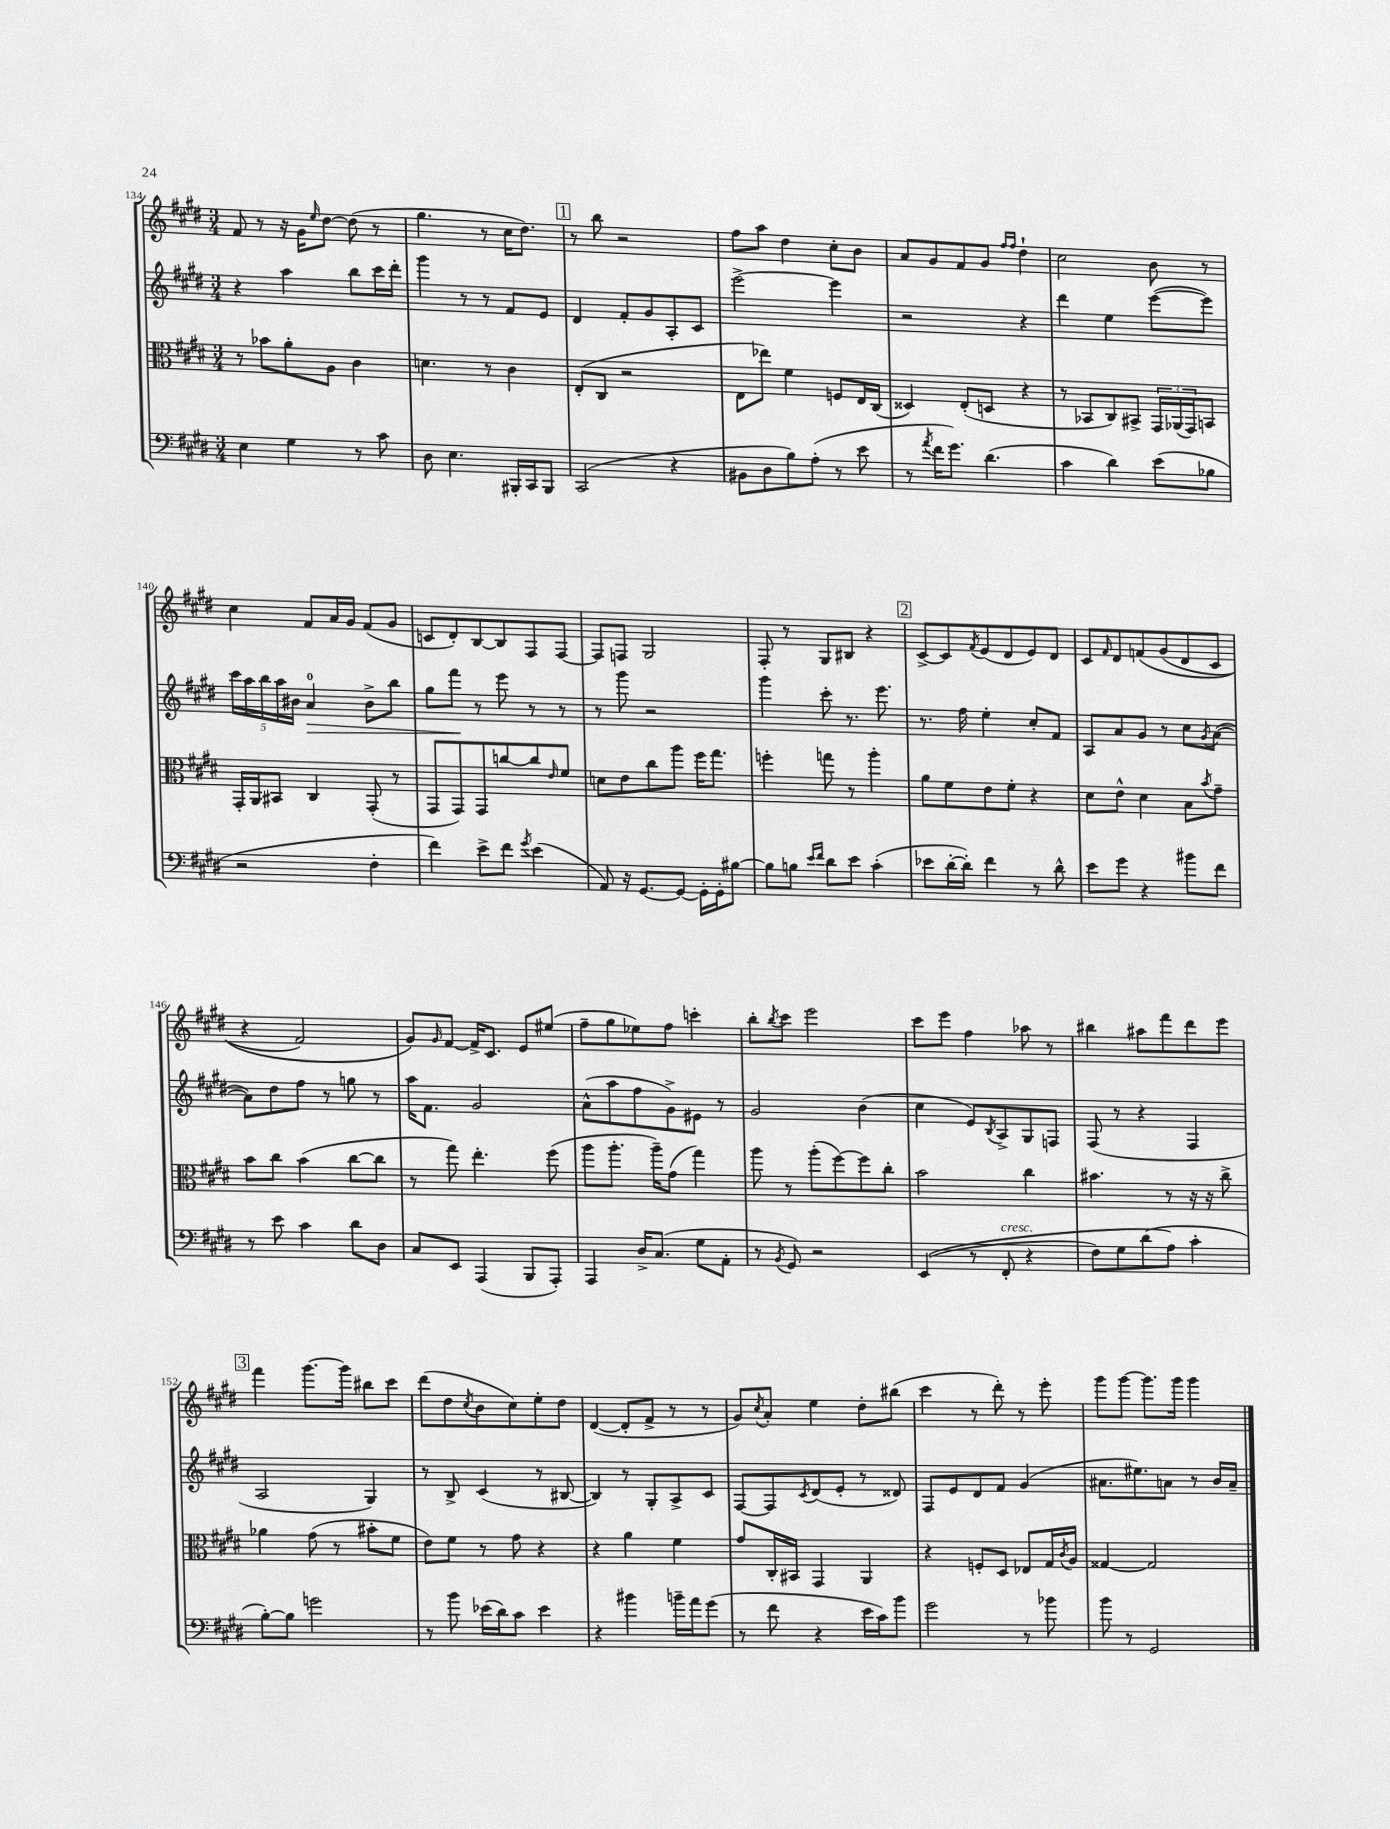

**kern	**kern	**kern	**kern
*staff4	*staff3	*staff2	*staff1
*clefF4	*clefC3	*clefG2	*clefG2
*k[f#c#g#d#]	*k[f#c#g#d#]	*k[f#c#g#d#]	*k[f#c#g#d#]
*M3/4	*M3/4	*M3/4	*M3/4
4E\	8r	4r	8f#/
.	8b-\L	.	8r
4G#\	8a'\	4aa\	16r
.	.	.	16g#\LK
.	.	.	16qqee/
.	8A\J	.	[8dd#\J
8r	4c#\	8bb\L	(8dd#\]
8c#\	.	16ccc#\L	8r
.	.	16ddd#'\JJ	.
=	=	=	=
8D#\	4.d\	4ggg#\	4.gg#\
4.E\	.	.	.
.	.	8r	.
.	8r	8r	8r
16BBB#'/LL	4c#\	8f#/L	16cc#\LK
16CC#/J	.	.	8.dd#\J)
8BBB#/J	.	8e/J	.
=	=	=	=
(2CC#/	(8E'/L	4d#/	8r
.	8C#/J	.	8bb\
.	2r	8f#'/L	2r
.	.	8g#/	.
4r	.	8A'/	.
.	.	8c#/J	.
=	=	=	=
8BB#\L	8E\L	[2eee^\	8ff#\L
8D#\	8ee-\J)	.	8aa\J
8B\)	4f#\	.	4dd#\
(8A'\J	.	.	.
8r	8F/L	4eee\]	8cc#'\L
8e\	16E/L	.	8b\J
.	(16C#/JJ	.	.
=	=	=	=
8r	4D##/)	2r	8a/L
8qa/	.	.	.
16f#\LK	.	.	8g#/
8.g#\J)	.	.	.
.	(8E'/L	.	8f#/
(4.d#\	8D/J	.	8g#/J
.	.	.	16qqff#/LL
.	.	.	16qqff#/JJ
.	4r	4r	4dd#`\
=	=	=	=
4c#\	8r	4ddd#\	2cc#\
.	8BB-/L	.	.
4d#\)	8C#/)	4ee\	.
.	8BB#^/J	.	.
(8e\L	24GG#/LL	([8eee\L	8b\
.	(24AA-/	.	.
.	24GG#/J)	.	.
8B-\J	8BB/J	8eee\]J)	8r
=	=	=	=
2r	16GG#'/LL	20ccc#\LL	4cc#\
.	.	20aa\	.
.	16AA/J	.	.
.	.	20bb\	.
.	8BB#/J	.	.
.	.	20aa\	.
.	.	20b#\JJ	.
.	4C#/	4a/	8f#/L
.	.	.	16a/L
.	.	.	16g#/JJ
4F#'\	(8GG#'/	8b#^\L	(8f#/L
.	8r	8bb\J	8g#/J
=	=	=	=
4f#\)	8GG#/L	8gg#\L	8c/L
.	8GG#/)	8fff#\J	8d#'/)
8e^\L	8GG#/	8r	[8B/
8f#\J	[8cc/	8eee\	8B/]
8qg#/	.	.	.
(4e\	8cc/]	8r	8F#/
.	16qqe/	.	.
.	8f#/J	8r	[8F#/J
=	=	=	=
8AA/)	8d\L	8r	8F#/]L
16r	8e\	8ggg#\	8F/J
[8.GG#/L	.	.	.
.	8cc#\	2r	2G#/
8GG#/_J	8aa\J	.	.
16GG#'\]LL	16ff#\LK	.	.
16GG#'\J	8.gg#\J	.	.
[8B#\J	.	.	.
=	=	=	=
8B#\]L	4ff'\	4ggg#\	8F#'/
8B\J	.	.	8r
16qqe/LL	.	.	.
16qqf#/JJ	.	.	.
8d#\L	8gg\	8ccc#'\	8G#/L
8e\J	8r	8.r	8B#/J
(4c#'\	4aa'\	.	4r
.	.	8.eee\	.
=	=	=	=
8e-\L	8a\L	8.r	[8c#^/L
[16d#'\L	8f#\	.	8c#/]
16d#'\]JJ)	.	16ff#\	.
.	.	.	8qf#/
4f#\	8e\	4ee'\	(8e/
.	8f#'\J	.	8d#/
8r	4r	8cc#'/L	8e/)
8d#^^\	.	8f#/J	8d#/J
=	=	=	=
8e\L	8d#\L	8A/L	8c#/L
.	.	.	16qqf#/
8g#\J	8e^^\J	8a/	8d#/
4r	4d#\	8g#/J	&(8f/
.	.	8r	(8g#/
8b#\L	8B\L	8cc#\L	8d#/
.	8qb/	8qg#/	.
8f#\J	8g#~\J	([8a\J	8c#/J
=	=	=	=
8r	8b\L	8a\]L)	4r
8e\	8cc#\J	8dd#\	.
4c#\	(4b\	8ff#\J	2f#/)
.	.	8r	.
8d#\L	[8cc#\L	8gg\	.
8D#\J	8cc#\]J	8r	.
=	=	=	=
8C#/L	8r	16aa\LK	8g#/L&)
.	.	8.f#\J	.
.	.	.	16qqg#/
8EE/J	8gg#\)	.	[8f#/J
(4AAA/	4.ee'\	2g#/	16f#^/]LK
.	.	.	8.c#/J
8BBB/L	.	.	8e/L
8AAA'/J)	(8ff#\	.	(8ee#/J
=	=	=	=
4AAA/	8aa\L	(8a^^\L	8ff#~\L
.	8.aa'\J	8aa\	8gg#\
16D#^/LK	.	8ff#\	8ee-\)
(8.C#/J	16aa~\LK)	.	.
.	(8g#\J	8g#^\)	8ff#\J
8G#\L	4gg#\)	8e#\J	4ccc'\
8AA'\J	.	8r	.
=	=	=	=
8r	8aa\	2g#/	8bb'\L
8qBB/	.	.	8qbb/
8GG#/)	8r	.	8ccc#\J
2r	(8aa'\L	.	2eee\
.	[8ff#\)	.	.
.	8ff#\]	(4b\	.
.	8cc#'\J	.	.
=	=	=	=
&((4EE/	2b\	4cc#\	8ccc#\L
.	.	.	8eee\J
8r	.	8e/L)	4ff#\
.	.	8qB/	.
8FF#'/	.	8A^/	.
4r	4cc#\	8G#/	8aa-\
.	.	8F/J	8r
=	=	=	=
8F#\L)	4.b#\	(8F#/	4bb#\
8G#\	.	8r	.
(8d#\	.	4r	8aa#\L
8A\J&)	8r	.	8fff#\
4c#'\	16r	4F#/	8ddd#\
.	16r	.	.
.	8cc#^\	.	8eee\J
=	=	=	=
[8B'\L)	4a-\	2A/	4fff#\
8B\]J	.	.	.
2g\	(8g#\	.	[8.ggg#\L
.	8r	.	.
.	.	.	16ggg#\]Jk
.	8b#'\L	4G#/)	8bb#\L
.	8f#\J	.	8ccc#\J
=	=	=	=
8r	8e\L)	8r	(8ddd#\L
8b\	8f#\J	8B^/	8dd#\
.	.	.	8qcc#/
(16e-\LL	8r	(4c#/	8b\
16d#\J)	.	.	.
8c#\J	8g#\	.	8cc#\)
4e-\	4r	8r	8ee'\
.	.	[8B#/	8dd#\J
=	=	=	=
4r	4r	4B#/])	([4d#/
4b#\	4a\	8r	8d#'/]L
.	.	8G#'/L	8f#^/J
16b~\LL	4f#\	8A^/	8r
16a\J	.	.	.
(8g#\J	.	8c#/J	8r
=	=	=	=
8r	8g#/L	[8F#/L	8g#/L)
.	.	.	8qcc#/
8f#\	16C#'/L	8F#/]	8a'/J
.	16BB#/JJ	.	.
.	.	8qc#/	.
4r	4GG#/	(8d#/	4ee\
.	.	8e'/J	.
16e\LL	4AA/	8r	8dd#'\L
16c#\J)	.	.	.
8b\J	.	8d##/)	(8bb#\J
=	=	=	=
2g#\	4r	8F#/L	4ccc#\
.	.	8e/	.
.	8F'/L	8d#/	8r
.	8D#/J	8f#/J	8ddd#'\)
8r	8E-/L	(4g#/	8r
8b-\	16G#/L	.	8eee'\
.	8qc#/	.	.
.	16A/JJ	.	.
=	=	=	=
8b\	[4G##/	8.a#\L	8ggg#\L
8r	.	.	[8ggg#\J
.	.	8.ee#\)	.
2GG#/	2G##/]	.	8.ggg#\]L
.	.	8a\J	.
.	.	.	16ggg#\Jk
.	.	8r	4ggg#\
.	.	16b/LL	.
.	.	16a~/JJ	.
==	==	==	==
*-	*-	*-	*-
